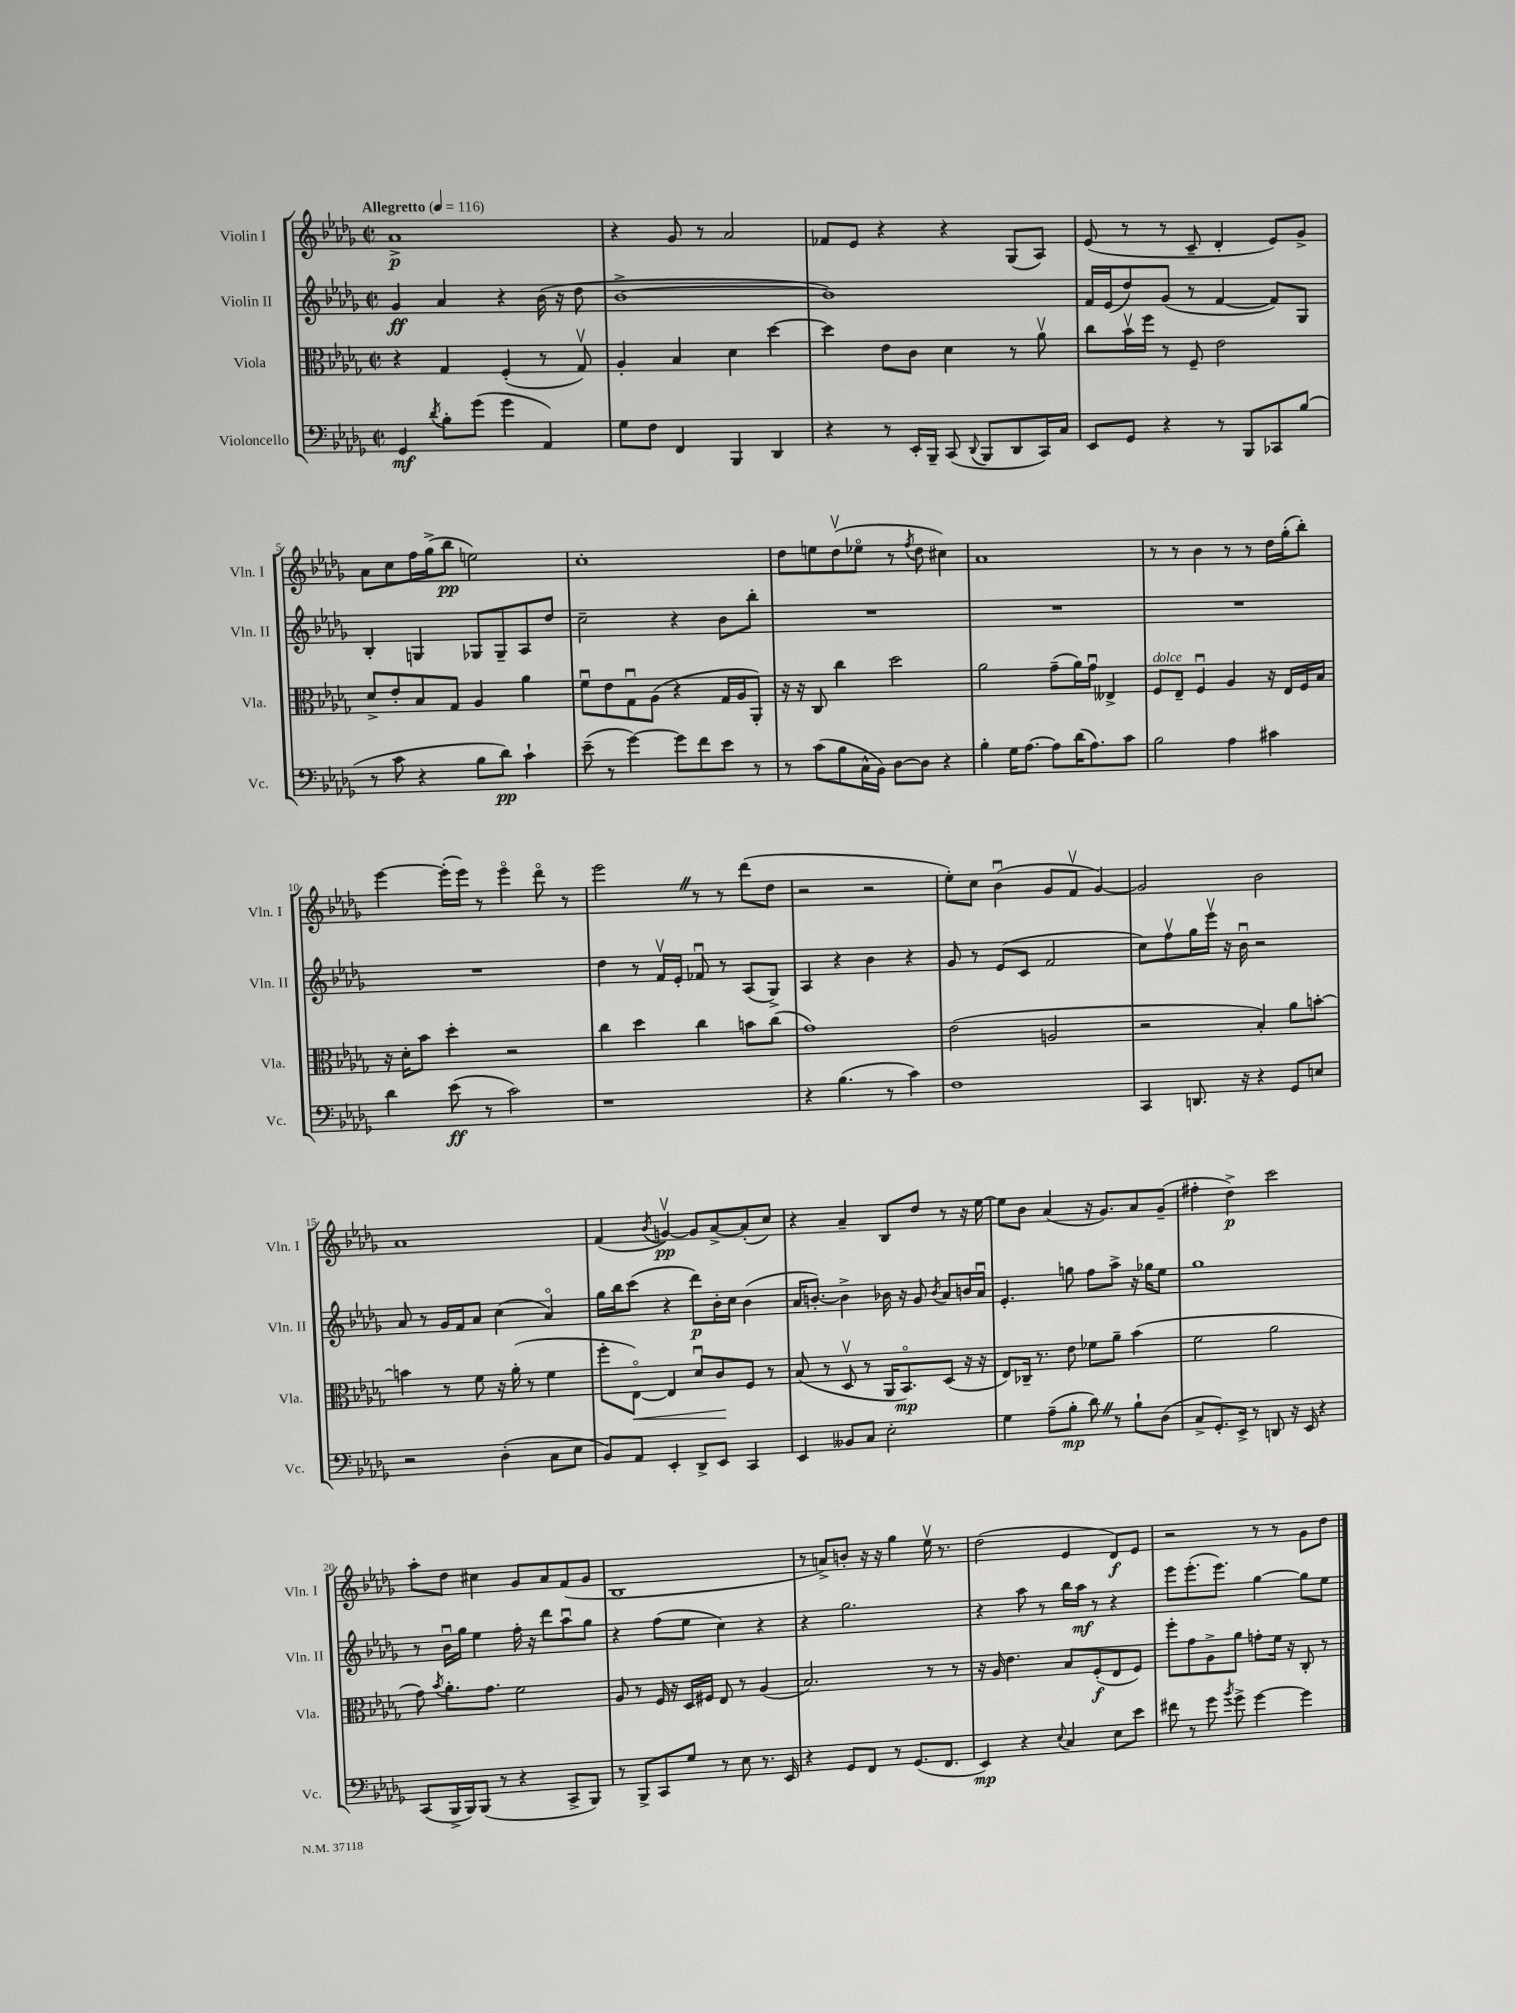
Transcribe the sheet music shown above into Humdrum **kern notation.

**kern	**dynam	**kern	**dynam	**kern	**dynam	**kern	**dynam
*part4	*part4	*part3	*part3	*part2	*part2	*part1	*part1
*staff4	*staff4	*staff3	*staff3	*staff2	*staff2	*staff1	*staff1
*I"Violoncello	*	*I"Viola	*	*I"Violin II	*	*I"Violin I	*
*I'Vc.	*	*I'Vla.	*	*I'Vln. II	*	*I'Vln. I	*
*clefF4	*	*clefC3	*	*clefG2	*	*clefG2	*
*k[b-e-a-d-g-]	*	*k[b-e-a-d-g-]	*	*k[b-e-a-d-g-]	*	*k[b-e-a-d-g-]	*
*M2/2	*	*M2/2	*	*M2/2	*	*M2/2	*
*met(c|)	*	*met(c|)	*	*met(c|)	*	*met(c|)	*
*MM116	*	*MM116	*	*MM116	*	*MM116	*
=1	=1	=1	=1	=1	=1	=1	=1
!	!	!	!	!	!	!LO:TX:a:B:t=Allegretto	!
4GG-/	mf	4r	.	4g-/	ff	1a-^	p
8qd-/	.	.	.	.	.	.	.
8B-'\L	.	4G-/	.	4a-/	.	.	.
(8g-\J	.	.	.	.	.	.	.
4g-\	.	(4F'/	.	4r	.	.	.
4AA-/)	.	8r	.	(16b-\	.	.	.
.	.	.	.	16r	.	.	.
.	.	8G-v/)	.	8dd-\	.	.	.
=2	=2	=2	=2	=2	=2	=2	=2
8G-\L	.	4A-'/	.	[1b-^	.	4r	.
8F\J	.	.	.	.	.	.	.
4FF/	.	4B-/	.	.	.	8g-/	.
.	.	.	.	.	.	8r	.
4BBB-/	.	4d-\	.	.	.	2a-/	.
4DD-/	.	[4dd-\	.	.	.	.	.
=3	=3	=3	=3	=3	=3	=3	=3
4r	.	4dd-\]	.	1b-])	.	8f-X/L	.
.	.	.	.	.	.	8e-/J	.
8r	.	8e-\L	.	.	.	4r	.
16EE-'/LL	.	8c\J	.	.	.	.	.
16BBB-~/JJ	.	.	.	.	.	.	.
(8CC/	.	4d-\	.	.	.	4r	.
8qqDD-/	.	.	.	.	.	.	.
8BBB-/L	.	.	.	.	.	.	.
8DD-/	.	8r	.	.	.	(8G-/L	.
16CC/L)	.	8a-v\	.	.	.	8A-/J)	.
16C/JJ	.	.	.	.	.	.	.
=4	=4	=4	=4	=4	=4	=4	=4
8EE-/L	.	8cc\L	.	16f/LL	.	(8e-/	.
.	.	.	.	(16e-/J	.	.	.
8GG-/J	.	16b-v\L	.	8dd-/)	.	8r	.
.	.	16ff\JJ	.	.	.	.	.
4r	.	8r	.	(8g-/J	.	8r	.
.	.	8F~/	.	8r	.	8c~/	.
8r	.	2e-\	.	[4f/	.	4d-'/	.
8BBB-/L	.	.	.	.	.	.	.
8CC-X/	.	.	.	8f/L])	.	8e-/L)	.
(8B-/J	.	.	.	8G-/J	.	8g-^/J	.
!!LO:LB:g=z
=5	=5	=5	=5	=5	=5	=5	=5
8r	.	8d-^/L	.	4B-'/	.	8a-\L	.
8c\	.	8e-'/	.	.	.	8cc\	.
4r	.	8B-/	.	4Gn/	.	16ff\L	.
.	.	.	.	.	.	(16gg-^\J	.
.	.	8G-/J	.	.	.	8bb-\J	pp
8B-\L	.	4A-/	.	8G-X/L	.	2een\)	.
8d-\J)	pp	.	.	8G-~/	.	.	.
4c`\	.	4a-\	.	8A-/	.	.	.
.	.	.	.	8dd-/J	.	.	.
=6	=6	=6	=6	=6	=6	=6	=6
(8e-~\	.	8fu\L	.	2cc~\	.	1cc'	.
8r	.	8e-\	.	.	.	.	.
[4g-\)	.	8G-u\	.	.	.	.	.
.	.	(8A-\J	.	.	.	.	.
8g-\L]	.	4r	.	4r	.	.	.
8f\	.	.	.	.	.	.	.
8e-\J	.	16G-/LL	.	8b-\L	.	.	.
.	.	16A-/J	.	.	.	.	.
8r	.	8AA-'/J)	.	8bb-'\J	.	.	.
=7	=7	=7	=7	=7	=7	=7	=7
8r	.	16r	.	1r	.	8dd-\L	.
.	.	16r	.	.	.	.	.
(8c\L	.	8C/	.	.	.	8een\	.
8B-\	.	4cc\	.	.	.	(8dd-v\	.
16C^^\L	.	.	.	.	.	8ee-X\J	.
16BB-\JJ)	.	.	.	.	.	.	.
[8D-\L	.	2dd-\	.	.	.	8r	.
.	.	.	.	.	.	8qff/	.
8D-\J]	.	.	.	.	.	8dd-\	.
4r	.	.	.	.	.	4cc#X\)	.
=8	=8	=8	=8	=8	=8	=8	=8
4B-'\	.	2a-\	.	1r	.	1a-	.
16G-\KL	.	.	.	.	.	.	.
[8.A-\J	.	.	.	.	.	.	.
8A-\L]	.	(8g-~\L	.	.	.	.	.
(16d-\K	.	16a-\L)	.	.	.	.	.
8.A-\)	.	16g-u\JJ	.	.	.	.	.
.	.	4E--X^/	.	.	.	.	.
8c\J	.	.	.	.	.	.	.
=9	=9	=9	=9	=9	=9	=9	=9
!	!	!LO:TX:a:i:t=dolce	!	!	!	!	!
2B-\	.	8F/L	.	1r	.	8r	.
.	.	8E-~/J	.	.	.	8r	.
.	.	4Fu/	.	.	.	4b-\	.
4A-\	.	4A-/	.	.	.	8r	.
.	.	.	.	.	.	8r	.
4c#X\	.	16r	.	.	.	16dd-\LL	.
.	.	16E-/LL	.	.	.	(16gg-'\J	.
.	.	16F/	.	.	.	8bb-'\J)	.
.	.	16B-/JJ	.	.	.	.	.
!!LO:LB:g=z
=10	=10	=10	=10	=10	=10	=10	=10
4d-\	.	16r	.	1r	.	[4eee-\	.
.	.	16d-'\KL	.	.	.	.	.
.	.	8b-\J	.	.	.	.	.
(8e-\	ff	4dd-'\	.	.	.	(16eee-'\LL]	.
.	.	.	.	.	.	16eee-\JJ)	.
8r	.	.	.	.	.	8r	.
2c\)	.	2r	.	.	.	4eee-\	.
.	.	.	.	.	.	8ddd-\	.
.	.	.	.	.	.	8r	.
=11	=11	=11	=11	=11	=11	=11	=11
1r	.	4cc\	.	4dd-\	.	2eee-Z\	.
.	.	4dd-\	.	8r	.	.	.
.	.	.	.	16fv/LL	.	.	.
.	.	.	.	16e-'/JJ	.	.	.
.	.	4cc\	.	8f-Xu/	.	8r	.
.	.	.	.	8r	.	8r	.
.	.	8bn\L	.	(8A-/L	.	(8ddd-\L	.
.	.	(8cc\J	.	8G-^/J)	.	8dd-\J	.
=12	=12	=12	=12	=12	=12	=12	=12
4r	.	1g-)	.	4A-/	.	2r	.
(4.B-\	.	.	.	4r	.	.	.
.	.	.	.	4b-\	.	2r	.
8r	.	.	.	.	.	.	.
4c\)	.	.	.	4r	.	.	.
=13	=13	=13	=13	=13	=13	=13	=13
1F	.	(2e-\	.	8g-/	.	8ee-'\L)	.
.	.	.	.	8r	.	8cc\J	.
.	.	.	.	(8e-/L	.	(4b-u\	.
.	.	.	.	8c/J	.	.	.
.	.	2An/	.	2f/	.	8g-/L	.
.	.	.	.	.	.	8fv/J	.
.	.	.	.	.	.	[4g-/)	.
=14	=14	=14	=14	=14	=14	=14	=14
4CC/	.	2r	.	8cc\L)	.	2g-/]	.
.	.	.	.	8ffv\	.	.	.
8.DDn/	.	.	.	16gg-\L	.	.	.
.	.	.	.	16eee-v\JJ	.	.	.
.	.	.	.	16r	.	.	.
16r	.	.	.	16b-u\	.	.	.
4r	.	4B-'/)	.	2r	.	2b-\	.
8GG-/L	.	8a-\L	.	.	.	.	.
8En/J	.	[8bn'\J	.	.	.	.	.
!!LO:LB:g=z
=15	=15	=15	=15	=15	=15	=15	=15
2r	.	4bn\]	.	8a-/	.	1a-	.
.	.	.	.	8r	.	.	.
.	.	8r	.	16g-/LL	.	.	.
.	.	.	.	16f/J	.	.	.
.	.	8f\	.	8a-/J	.	.	.
(4D-'\	.	16r	.	(4cc\	.	.	.
.	.	(16a-'\	.	.	.	.	.
.	.	8r	.	.	.	.	.
8C\L	.	4f\	.	4a-/)	.	.	.
8E-\J	.	.	.	.	.	.	.
=16	=16	=16	=16	=16	=16	=16	=16
8BB-/L)	.	8ff'\L	.	16gg-\LL	.	(4f/	.
.	.	.	.	16bb-\J	.	.	.
!	!	!	!LO:HP:b	!	!	!	!
8AA-/J	.	[8E-\J)	<	(8ccc\J	.	.	.
.	.	.	.	.	.	8qb-/	.
4EE-'/	.	4E-/]	.	4r	.	[4gnv/)	pp
8DD-^/L	.	8d-u/L	.	8ddd-\L)	p	8g/L]	.
8EE-/J	.	8c/	.	16b-'\L	.	[8a-^/	.
.	.	.	.	16cc\JJ	.	.	.
4CC/	.	8F/J	[	(4b-\	.	(8a-'/]	.
.	.	8r	.	.	.	8cc/J)	.
=17	=17	=17	=17	=17	=17	=17	=17
4EE-/	.	(8B-/	.	16a-/KL	.	4r	.
.	.	.	.	[8.bn'/J)	.	.	.
.	.	8r	.	.	.	.	.
8BB--X/L	.	8D-v/	.	4b^\]	.	4a-~/	.
8C/J	.	8r	.	.	.	.	.
2E-'\	.	16AA-/KL	.	16b-X\	.	8B-/L	.
.	.	8.BB-/)	mp	16r	.	.	.
.	.	.	.	8g-/	.	8dd-/J	.
.	.	.	.	8qb-/	.	.	.
.	.	(8D-/J	.	8a-/L	.	8r	.
.	.	16r	.	16bn/L	.	16r	.
.	.	16r	.	16a-u/JJ	.	[16ee-\	.
=18	=18	=18	=18	=18	=18	=18	=18
4G-\	.	8E-/L)	.	4.e-'/	.	8ee-\L]	.
.	.	16C-X~/Jk	.	.	.	8b-\J	.
.	.	8.r	.	.	.	.	.
(8A-~\L	.	.	.	.	.	(4a-/	.
8B-'\J	mp	8e-\	.	8ggn\	.	.	.
8d-Z\)	.	8f-X\L	.	8ff\L	.	16r	.
.	.	.	.	.	.	8.g-/L)	.
8r	.	8a-~\J	.	8aa-^\J	.	.	.
8B-`\L	.	(4b-\	.	16r	.	8a-/	.
.	.	.	.	16gg-X\KL	.	.	.
(8D-\J	.	.	.	8ee-\J	.	(8g-~/J	.
=19	=19	=19	=19	=19	=19	=19	=19
8C^/L	.	2f\	.	1gg-	.	4ff#X'\	.
8.GG-'/)	.	.	.	.	.	.	.
.	.	.	.	.	.	4dd-^\)	p
16EE-^/Jk	.	.	.	.	.	.	.
8r	.	.	.	.	.	.	.
8DDn/	.	2a-\	.	.	.	2ccc\	.
16r	.	.	.	.	.	.	.
16EE-/	.	.	.	.	.	.	.
4r	.	.	.	.	.	.	.
!!LO:LB:g=z
=20	=20	=20	=20	=20	=20	=20	=20
(8CC/L	.	8g-\)	.	8r	.	8aa-'\L	.
.	.	8qb-/	.	.	.	.	.
16BBB-^/L	.	8.a-'\L	.	16b-u\LL	.	8dd-\J	.
16BBB-/J)	.	.	.	16gg-\JJ	.	.	.
(8BBB-/J	.	.	.	4ee-\	.	4cc#X\	.
.	.	8.g-\J	.	.	.	.	.
8r	.	.	.	.	.	.	.
4r	.	2f\	.	16ff'\	.	8g-/L	.
.	.	.	.	16r	.	.	.
.	.	.	.	8ddd-\L	.	8a-/	.
8CC^/L	.	.	.	8aa-u\	.	(8f/	.
8BBB-/J)	.	.	.	8gg-\J	.	8g-/J	.
=21	=21	=21	=21	=21	=21	=21	=21
8r	.	8A-/	.	4r	.	1B-	.
8BBB-^/L	.	8r	.	.	.	.	.
8CC/	.	16F/	.	(8ff\L	.	.	.
.	.	16r	.	.	.	.	.
8G-/J	.	16D-/LL	.	8ee-\J	.	.	.
.	.	16F#X/JJ	.	.	.	.	.
8r	.	8E-/	.	4cc\)	.	.	.
8E-\	.	8r	.	.	.	.	.
8.r	.	(4A-/	.	4r	.	.	.
16EE-/	.	.	.	.	.	.	.
=22	=22	=22	=22	=22	=22	=22	=22
4r	.	2.B-/)	.	4r	.	8r	.
.	.	.	.	.	.	8an^/L)	.
8GG-/L	.	.	.	2.gg-\	.	8bn'/J	.
8FF/J	.	.	.	.	.	16r	.
.	.	.	.	.	.	16r	.
8r	.	.	.	.	.	4gg-\	.
(8.GG-/L	.	.	.	.	.	.	.
.	.	8r	.	.	.	16ee-v\	.
8.FF/J	.	.	.	.	.	8.r	.
.	.	8r	.	.	.	.	.
=23	=23	=23	=23	=23	=23	=23	=23
4EE-/)	mp	16r	.	4r	.	(2dd-\	.
.	.	16A-/	.	.	.	.	.
.	.	4.e-\	.	.	.	.	.
4r	.	.	.	8aa-\	.	.	.
.	.	.	.	8r	.	.	.
8qqE-/	.	.	.	.	.	.	.
4C/	.	8B-/L	.	16bb-\LL	.	4e-/	.
.	.	.	.	16aa-\JJ	mf	.	.
.	.	(8F'/	f	8r	.	.	.
8E-\L	.	8E-/	.	4r	.	8d-/L)	f
8e-\J	.	8F/J)	.	.	.	8e-/J	.
=24	=24	=24	=24	=24	=24	=24	=24
8f#X\	.	8ff'\L	.	8eee-\L	.	2r	.
8r	.	8g-\	.	(8.eee-'\	.	.	.
8g-\	.	8A-^\	.	.	.	.	.
.	.	.	.	8.eee-\J)	.	.	.
8qb-/	.	.	.	.	.	.	.
8g-^\	.	8a-\J	.	.	.	.	.
[4g-\	.	8gn'\L	.	[4gg-\	.	8r	.
.	.	16f\Jk	.	.	.	8r	.
.	.	16r	.	.	.	.	.
4g-\]	.	8C'/	.	8gg-\L]	.	8g-\L	.
.	.	8r	.	8ee-\J	.	8dd-\J	.
==	==	==	==	==	==	==	==
*-	*-	*-	*-	*-	*-	*-	*-
